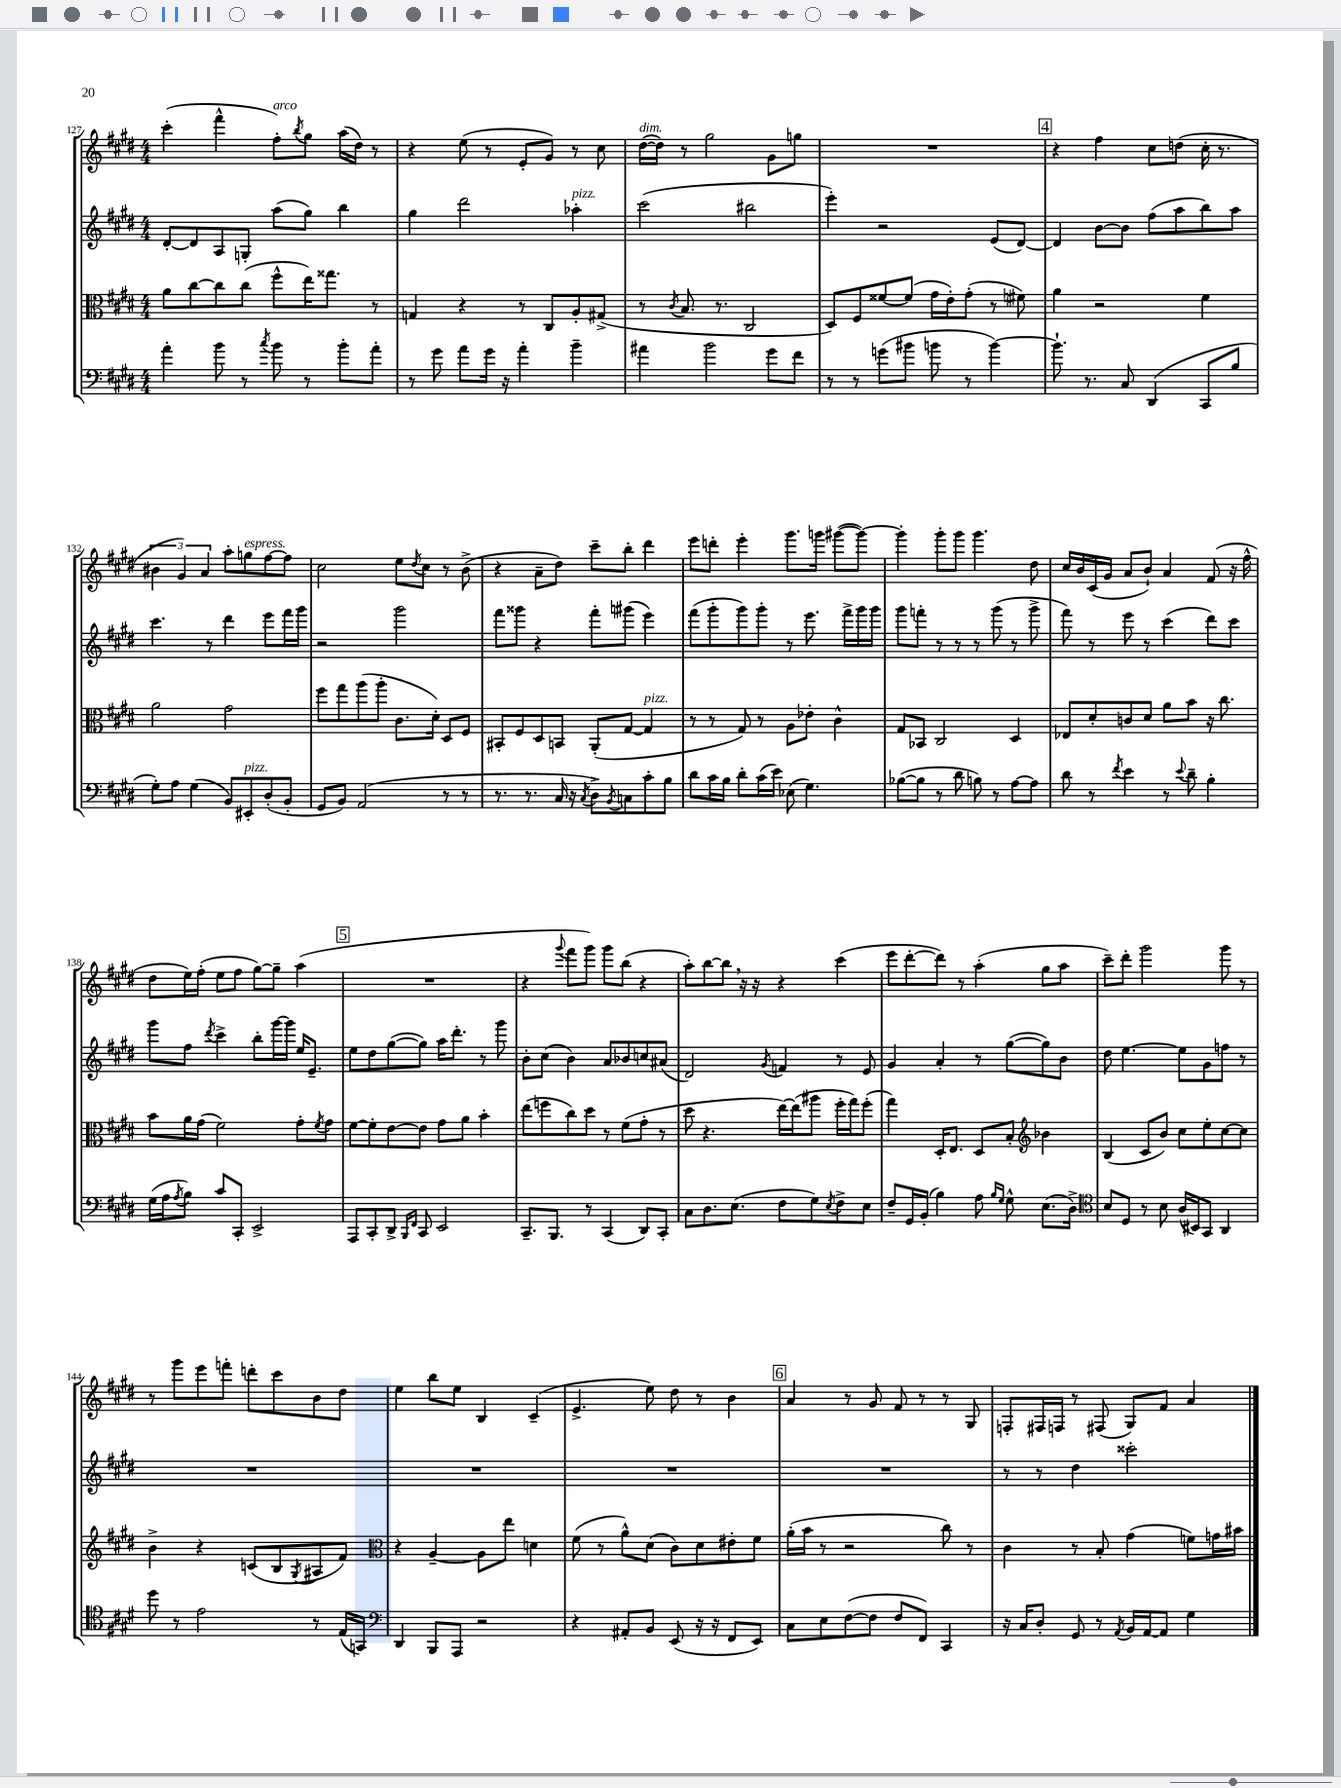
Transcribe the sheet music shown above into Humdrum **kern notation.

**kern	**kern	**kern	**kern
*part4	*part3	*part2	*part1
*staff4	*staff3	*staff2	*staff1
*clefF4	*clefC3	*clefG2	*clefG2
*k[f#c#g#d#]	*k[f#c#g#d#]	*k[f#c#g#d#]	*k[f#c#g#d#]
*M4/4	*M4/4	*M4/4	*M4/4
=127	=127	=127	=127
4a'\	8a\L	[8d#'/L	(4ccc#'\
.	[8cc#\	8d#/]	.
8b\	8cc#\]	8A/	4fff#^^\
8r	(8cc#\J	8Gn'/J	.
8qcc#/	.	.	.
!	!	!	!LO:TX:a:i:t=arco
8b\	8ff#^^\L	(8aa\L	8ff#'\L)
.	.	.	8qbb/
8r	16ee\K)	8gg#\J)	8gg#\J
.	8.gg##X\J	.	.
8b'\L	.	4bb\	(16aa\LL
.	.	.	16dd#\JJ)
8a'\J	8r	.	8r
=128	=128	=128	=128
8r	4Gn/	4gg#\	4r
8g#\	.	.	.
8a\L	4r	2ddd#\	(8ee\
16g#\Jk	.	.	8r
16r	.	.	.
4a'\	8r	.	8e'/L
.	8C#/L	.	8g#/J)
!	!	!LO:TX:a:i:t=pizz.	!
4b~\	8A'/	4aa-X'\	8r
.	(8G#X^/J	.	8cc#\
=129	=129	=129	=129
!	!	!	!LO:TX:a:i:t=dim.
4a#X\	8r	(2ccc#\	([16dd#\LL
.	.	.	16dd#\JJ])
.	8qc#/	.	.
.	8.B/	.	8r
2b\	.	.	2gg#\
.	8.r	.	.
.	2C#/	2bb#X\	.
8g#\L	.	.	8g#\L
8f#\J	.	.	8ggn\J
=130	=130	=130	=130
8r	8D#/L)	4eee'\)	1r
8r	8F#/	.	.
(8gn\L	[8f##X/	2r	.
8b#X\J	(8f##/J]	.	.
8bn\	16g#\LL	.	.
.	16e'\J)	.	.
8r	(8g#'\J	.	.
[4b\)	8r	(8e/L	.
.	8f#X\)	[8d#/J)	.
!!LO:REH:place=s1:t=4
=131	=131	=131	=131
8.b`\]	4a\	4d#/]	4r
8.r	.	.	.
.	2r	[8b\L	4ff#\
8C#/	.	8b\J]	.
(4DD#/	.	(8ff#\L	8cc#\L
.	.	8aa\	(8ddn\J
8CC#/L	4f#\	8bb\)	16cc#'\
.	.	.	8.r
8B/J	.	8aa\J	.
!!LO:LB:g=z
=132	=132	=132	=132
8G#'\L)	2a\	4.ccc#\	6b#X\
8A\J	.	.	.
.	.	.	6g#/)
(4G#\	.	.	.
.	.	.	6a/
.	.	8r	.
8BB/L)	2g#\	4ddd#\	8aa'\L
!	!	!	!LO:TX:a:i:t=espress.
!LO:TX:a:i:t=pizz.	!	!	!
8EE#X'/	.	.	8ggn\
(8D#'/	.	8eee\L	[8ff#\
8BB'/J	.	16fff#\L	8ff#\J]
.	.	16ggg#\JJ	.
=133	=133	=133	=133
8GG#/L	8ff#\L	2r	2cc#\
8BB/J)	8gg#\	.	.
(2AA/	(8aa\	.	.
.	8aa'\J	.	.
.	8.c#\L	2ggg#\	8ee\L
.	.	.	8qdd#/
.	.	.	8cc#\J
.	16d#'\Jk)	.	.
8r	8D#/L	.	8r
8r	8F#/J	.	(8b^\
=134	=134	=134	=134
8.r	8BB#X'/L	8fff#\L	4r
.	8F#/	8ggg##X\J	.
8.r	.	.	.
.	8D#/	4r	8a~\L
16C#/	8BBn/J	.	8dd#\J)
16r	.	.	.
8qC#/	.	.	.
8D#^\L)	(8AA'/L	8fff#'\L	8ccc#~\L
8qBB/	.	.	.
8Cn\	[8G#/J	(8ggg#X\J	8bb'\J
!	!LO:TX:a:i:t=pizz.	!	!
8c#'\	4G#/]	4eee\)	4ddd#\
8B\J	.	.	.
=135	=135	=135	=135
8d#\L	8r	(8fff#\L	8eee\L
16c#\L	8r	8ggg#'\	8dddn'\J
16B\JJ	.	.	.
8d#'\L	8G#/)	8ggg#\)	4eee'\
(16c#\L	8r	8ggg#'\J	.
16e\JJ)	.	.	.
(8E-X\	8A\L	8r	8.ggg#\L
4.G#\)	8e-X'\J	8.eee\	.
.	.	.	16gggn\Jk
.	4c#^^\	.	([8ggg#X\L
.	.	16fff#^\LL	.
.	.	16ggg#\	8ggg#\J_)
.	.	16ggg#\JJ	.
=136	=136	=136	=136
([8B-X\L	8G#/L	8ggg#\L	4ggg#'\]
8B-\J]	8BB-X/J	8fffn'\J	.
8r	2C#/	8r	8ggg#'\L
8d#\	.	8r	8ggg#\J
8Bn\)	.	8r	4.ggg#\
8r	.	(8ggg#\	.
[8A\L	4D#/	8r	.
8A\J]	.	8ggg#^\	8dd#\
=137	=137	=137	=137
8d#\	8E-X/L	8fff#\)	16cc#/LL
.	.	.	16b/
8r	8d#'/	8r	(16c#/
.	.	.	16g#/JJ
8qf#/	.	.	.
4e\	8cn/	8eee\	8a/L
.	8d#/J	8r	8b`/J)
8r	8a\L	(4ccc#\	4a/
8qqe/	.	.	.
8d#~\	8b\J	.	.
4B'\	16r	8ddd#\L)	(8f#/
.	8.cc#\	.	.
.	.	8ccc#\J	16r
.	.	.	16ff#^^\
!!LO:LB:g=z
=138	=138	=138	=138
(16G#\LL	8b\L	8ggg#\L	8dd#\L
16A\J	.	.	.
8qA/	.	.	.
8B\J)	16a\L	8ff#\J	16ee\L)
.	(16g#\JJ	.	(16ff#'\JJ
.	.	8qddd#/	.
8c#/L	2f#\)	4ccc#^\	8ee\L
8CC#'/J	.	.	8ff#\J
2EE^/	.	8bb'\L	[8gg#\L)
.	.	[16ggg#\L	8gg#~\J]
.	.	16ggg#\JJ]	.
.	8g#'\L	16ee/KL	(4aa\
.	.	8.e~/J	.
.	8qf#/	.	.
.	8g#\J	.	.
!!LO:REH:place=s1:t=5
=139	=139	=139	=139
8AAA/L	[8f#\L	8ee\L	1r
8CC#'/	8f#'\]	8dd#\	.
8DD#^/J	[8e\	([8gg#\	.
16qqBBB/LL	.	.	.
16qqFF#/JJ	.	.	.
8CC#/	8e\J]	8gg#\J])	.
2EE/	8g#\L	16aa\KL	.
.	.	8.ddd#'\J	.
.	8a\J	.	.
.	4b'\	8r	.
.	.	8ggg#\	.
=140	=140	=140	=140
8.CC#~/L	(8ee\L	8b'\L	4r
.	8ffn\	(8cc#\J	.
8.BBB/J	.	.	.
.	.	.	8qqggg#/
.	8cc#\)	4b\)	8fff#\L
8r	8dd#\J	.	8ggg#\J)
(4CC#/	8r	8a/L	8ggg#\L
.	(8f#\L	8b-X/	(8bb\J
8DD#/L)	8g#'\J	8ccn/	4r
8CC#'/J	8r	(8a#X/J	.
=141	=141	=141	=141
8C#\L	8dd#\	2d#/)	8aa'\L)
8.D#\	4.r	.	[8bb\
.	.	.	8bb,\J]
(8.E\J	.	.	.
.	.	.	16r
.	.	.	16r
.	.	8qg#/	.
8F#\L	[16ee\LL)	4fn/	4r
.	(16ee\J]	.	.
8G#\)	8aa#X\J	.	.
8qE/	.	.	.
8F#^\	16ff#'\LL	8r	(4ccc#\
.	16gg#\J)	.	.
8E\J	(8ff#'\J	8e/	.
=142	=142	=142	=142
8F#~/L	4gg#\)	4g#/	8eee\L
16GG#/L	.	.	[8ddd#'\
(16BB'/JJ	.	.	.
4B\)	16D#'/KL	4a'/	8ddd#\J])
.	8.E/J	.	.
.	.	.	8r
8A\	8D#/L	8r	(4aa'\
16qqB/LL	.	.	.
16qqG#/JJ	.	.	.
8G#^^\	8B'/J	([8gg#\L	.
*	*clefG2	*	*
(8.E\L	4b-X\	8gg#\])	8gg#\L
.	.	8b\J	8aa\J
16D#^\Jk)	.	.	.
=143	=143	=143	=143
*clefC4	*	*	*
8B/L	(4B/	8dd#\	8ccc#~\L)
8D#/J	.	[4.ee\	8ddd#'\J
8r	8c#/L	.	2ggg#\
8B\	8b/J)	.	.
(16A/LL	8cc#\L	8ee\L]	.
16BB#X/J)	.	.	.
8GG#/J	8ee'\	8g#\	.
4AA/	[8cc#\	8ffn\J	8ggg#\
.	8cc#\J]	8r	8r
!!LO:LB:g=z
=144	=144	=144	=144
8dd#\	4b^\	1r	8r
8r	.	.	8ggg#\L
2e\	4r	.	8eee\
.	.	.	8fffn'\J
.	(8cn/L	.	8dddn'\L
.	8B/	.	8ccc#\
.	8qG#/	.	.
8r	8A#X/	.	8b\
(16E/LL	8f#/J)	.	8dd#\J
16GGn/JJ)	.	.	.
=145	=145	=145	=145
*clefF4	*clefC3	*	*
4DD#/	4r	1r	4ee\
8BBB/L	[4A~/	.	8bb\L
8AAA/J	.	.	8ee\J
2r	8A\L]	.	4B/
.	8ee\J	.	.
.	4dn\	.	(4c#~/
=146	=146	=146	=146
4r	(8f#\	1r	4.e^/
.	8r	.	.
8AA#X'/L	8a^^\L)	.	.
8BB/J	(8d#\J	.	8ee\)
(8EE/	8c#\L)	.	8dd#\
16r	8d#\	.	8r
16r	.	.	.
8FF#/L	8e#X'\	.	4b\
8EE/J)	8f#\J	.	.
!!LO:REH:place=s1:t=6
=147	=147	=147	=147
8C#\L	(16a'\LL	1r	4a/
.	16b\JJ	.	.
8E\	8r	.	.
([8F#\	2r	.	8r
8F#\J]	.	.	8g#/
8F#/L	.	.	8f#/
8FF#/J)	.	.	8r
4CC#/	8cc#\)	.	8r
.	8r	.	8G#/
=148	=148	=148	=148
16r	4c#\	8r	8Fn'/L
16C#/KL	.	.	.
8D#'/J	.	8r	16F#X/L
.	.	.	16Fn/JJ
8GG#/	8r	4dd#\	8r
8r	8B'/	.	(8F#X/
8qAA/	.	.	.
16BB/LL	(4g#\	2ccc##X'\	8G#/L)
[16AA/J	.	.	.
8AA/J]	.	.	8f#/J
4G#\	8fn\L)	.	4a/
.	16gn\L	.	.
.	16b#X\JJ	.	.
==	==	==	==
*-	*-	*-	*-
